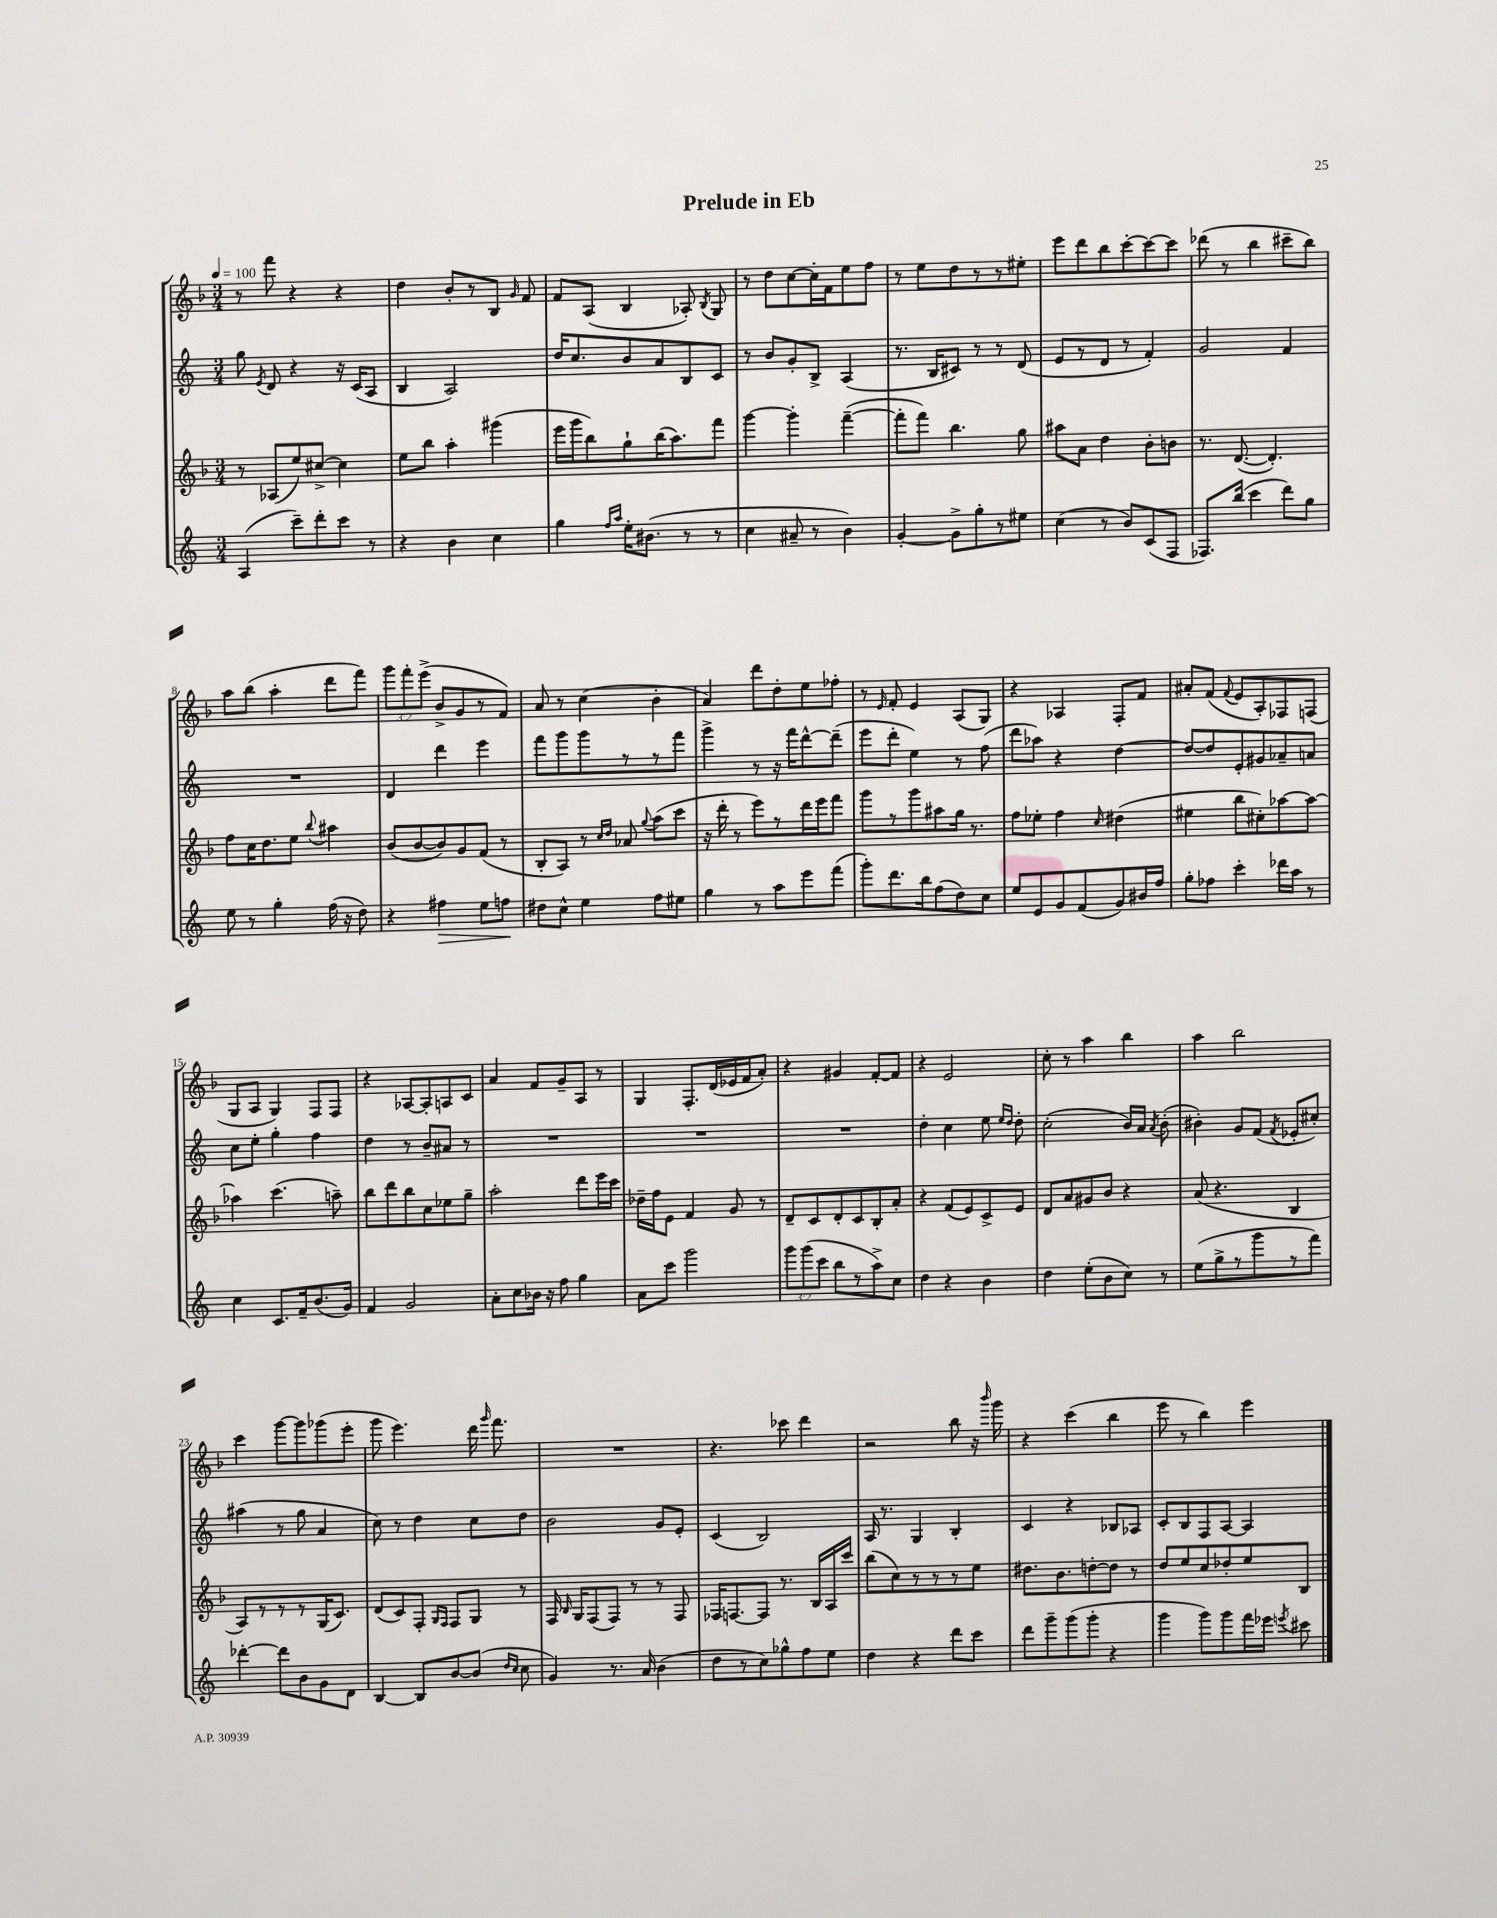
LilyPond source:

\header { title = "Prelude in Eb" }
<<
\new StaffGroup <<
\new Staff = "s0" {
    \clef treble \key f \major \numericTimeSignature \time 3/4 \override Staff.TupletNumber.text = #tuplet-number::calc-fraction-text \tempo 4 = 100
    \autoBeamOff r8 f'''8 r4 r4 |
    d''4 bes'8[-. r8 bes8] \grace { g'16 } f'8 |
    f'8[ a8]( bes4 aes8-.) \acciaccatura { bes8 } g8 |
    r8 d''8[ c''8~ c''16-. f'16 e''8 f''8] |
    r8 e''8[ d''8 r8 r8 eis''8]-. |
    e'''8[ d'''8 bes''8 c'''8~-. c'''8~ c'''8] |
    des'''8( r8 bes''4 cis'''8[-- bes''8]) |
    a''8[ bes''8]( a''4-. d'''8[ f'''8]) |
    \tuplet 3/2 { g'''8[ f'''8-. e'''8]->( } bes'8[-> g'8 r8 f'8]) |
    a'8 r8 c''4( bes'4-. |
    a'4) d'''8[ d''8-. e''8 fes''8]-. |
    r8 \grace { e'16 } f'8-. e'4 a8[( g8]) |
    r4 aes4 f8[-. f'8] |
    ais'8[-. f'8]( \appoggiatura { f'8 } e'8[ a8-.) fes8 f8]( |
    g8[ a8] g4) f8[ f8] |
    r4 aes8[~ aes8-. a8 c'8] |
    a'4 f'8[ g'8-- a8] r8 |
    g4 f8.[-. d'16( ees'16 f'16 a'8]-.) |
    r4 gis'4 f'8[~-. f'8] |
    r4 e'2 |
    c''8-. r8 a''4 bes''4 |
    a''4 bes''2 |
    c'''4 g'''8[~ g'''8 ges'''8( e'''8]-. |
    g'''8 e'''4.) d'''16 \grace { g'''16 } f'''8. |
    R2. |
    r4. ces'''8 d'''4 |
    r2 bes''8 r16 \grace { bes'''16 } g'''16 |
    r4 c'''4( bes''4 |
    e'''8 r8 bes''4) e'''4 \bar "|." |
}
\new Staff = "s1" {
    \clef treble \key c \major \numericTimeSignature \time 3/4
    \autoBeamOff g''8 \acciaccatura { e'8 } d'8 r4 r16 c'16[( a8] |
    b4 a2) |
    d''16[ c''8. b'8 a'8 b8 c'8] |
    r8 b'8[ g'8-. b8]-> a4( |
    r8. b16[ cis'8]) r8 r8 d'8( |
    e'8[ r8 d'8] r8 f'4-.) |
    g'2 f'4 |
    R2. |
    d'4 d'''4 e'''4 |
    f'''8[ g'''8 g'''8 r8 r8 f'''8] |
    g'''4-> r8 r16 f'''16[ d'''8~-^ d'''8]--( |
    e'''8[ d'''8]-. e''4) r8 f''8( |
    d'''8[ aes''8]) r4 d''4~ |
    d''8[~ d''8 e'8-. gis'8 aes'8-- a'8] |
    c''8[ e''8]-. g''4-. f''4 |
    d''4 r8 b'8[-- ais'8] r8 |
    R2. |
    R2. |
    R2. |
    d''4-. c''4 e''8 \grace { e''16[ d''16] } d''8-. |
    c''2-.( b'16[) a'16] \acciaccatura { a'8 } b'8-.( |
    bis'4-.) g'8[ f'8]( \acciaccatura { f'8 } ees'8[-. cis''8]-.) |
    ais''4( r8 g''8 a'4 |
    c''8) r8 d''4 c''8[ d''8] |
    b'2 g'8[ e'8]-. |
    c'4( b2) |
    a16 r8. g4 b4-. |
    c'4 r4 bes8[ aes8] |
    c'8[-. b8 f8 a8]~ a4 \bar "|." |
}
\new Staff = "s2" {
    \clef treble \key f \major \numericTimeSignature \time 3/4
    \autoBeamOff r8 aes8[( e''8) cis''8]~-> cis''4 |
    e''8[ bes''8] a''4-. gis'''4( |
    e'''16[ g'''16 bes''8) g''8-! bes''16( a''8.) f'''8] |
    g'''4~ g'''4-. f'''4~--( |
    f'''8[-. f'''8]) bes''4. g''8 |
    ais''8[ a'8] d''4 bes'8[-. b'8] |
    r8. d'8.~( d'4.-.) |
    f''8[ c''16 d''8. e''8] \appoggiatura { bes''8 } ais''4 |
    bes'8[( bes'8~ bes'8) g'8 f'8]( r8 |
    bes8[-. a8]) r8 \grace { c''16[ d''16] } aes'8 \appoggiatura { g''8 } a''8[( c'''8] |
    r16 d'''16-. r8 e'''8[) r8 d'''16 e'''16 f'''8] |
    g'''8[ r8 g'''8 ais''8 g''16] r8. |
    f''8[ ees''8]-. f''4 \grace { c''16 } dis''4( |
    eis''4 bes''8[ cis''8-.) aes''8~ aes''8]~ |
    aes''4 c'''4.( a''8--) |
    bes''8[ d'''8 bes''8 c''8 ees''8 g''8]-- |
    a''2-. d'''8[ e'''16 c'''16] |
    des''16[-- f''16 e'8] f'4 g'8 r8 |
    d'8[-- c'8 d'8-. c'8 bes8-. a'8]-. |
    r4 f'8[( e'8) c'8-> e'8] |
    d'8[ a'8 gis'8 bes'8] r4 |
    a'8( r4. bes4 |
    a8[) r8 r8 r8 g16( c'8.]) |
    d'8[( c'8) f8]-. \grace { g16[ f16] } f8[ g8] r8 |
    f16 \grace { bes16 } g16[ f8( f8]) r8 r8 f8 |
    fes16[ f8.~ f8] r8. bes16[ a16 c'''16] |
    bes''8[( c''8) r8 r8 r8 e''8] |
    dis''8.[ bes'8. d''8~-. d''8] r8 |
    d''8[ e''8 c''8 des''8-. e''8 bes8] \bar "|." |
}
\new Staff = "s3" {
    \clef treble \key c \major \numericTimeSignature \time 3/4 \override Staff.TupletNumber.text = #tuplet-number::calc-fraction-text
    \autoBeamOff a4( c'''8[--) d'''8-. c'''8] r8 |
    r4 b'4 c''4 |
    g''4 \grace { f''16[ a''16] } e''16[-. bis'8.]( r8 r8 |
    c''4 ais'8-- r8 b'4) |
    g'4~-. g'8[-> g''8-. r8 eis''8] |
    c''4( r8 b'8[) c'8( f8] |
    fes8.[) b''16]( c'''4 d'''8[) g''8] |
    e''8 r8 g''4-. f''16( r16 d''8) |
    r4 fis''4\> e''8[ f''8]\! |
    dis''8[ c''8]-^ e''4 f''8[ eis''8] |
    g''4 r8 a''8[ e'''8 f'''8]( |
    g'''8[-.) d'''8. b''16 f''8( d''8) c''8] |
    e''8[ e'8 g'8 f'8( g'8) bis'16 f''16] |
    g''8[-. fes''8] c'''4-. des'''16[ a''16] r8 |
    c''4 c'8.[ f'16-- b'8.( g'16]) |
    f'4 g'2 |
    a'8[-. c''8 bes'16] r16 f''8 g''4 |
    a'8[ c'''8] g'''2 |
    \tuplet 3/2 { g'''8[ g'''8( c'''8] } b''8[ r8 a''8->) c''8] |
    d''4 r4 b'4 |
    d''4 e''8[-.( b'8 c''8]) r8 |
    e''8[( g''8-> r8 g'''8 r8 f'''8]) |
    des'''4~-. des'''8[ b'8 g'8 d'8] |
    b4~ b8[ b'8~ b'8]( \grace { d''16[ c''16] } c''8 |
    g'4) r8. a'16 b'4( |
    d''8[ r8 c''8) ges''8-^ f''8 e''8] |
    d''4 r4 d'''8[ c'''8] |
    d'''8[ g'''8-- g'''8( g'''8]-. r4 |
    g'''4 g'''8[) g'''8 f'''16 ees'''16] \acciaccatura { e'''8 } cis'''8 \bar "|." |
}
>>
>>
